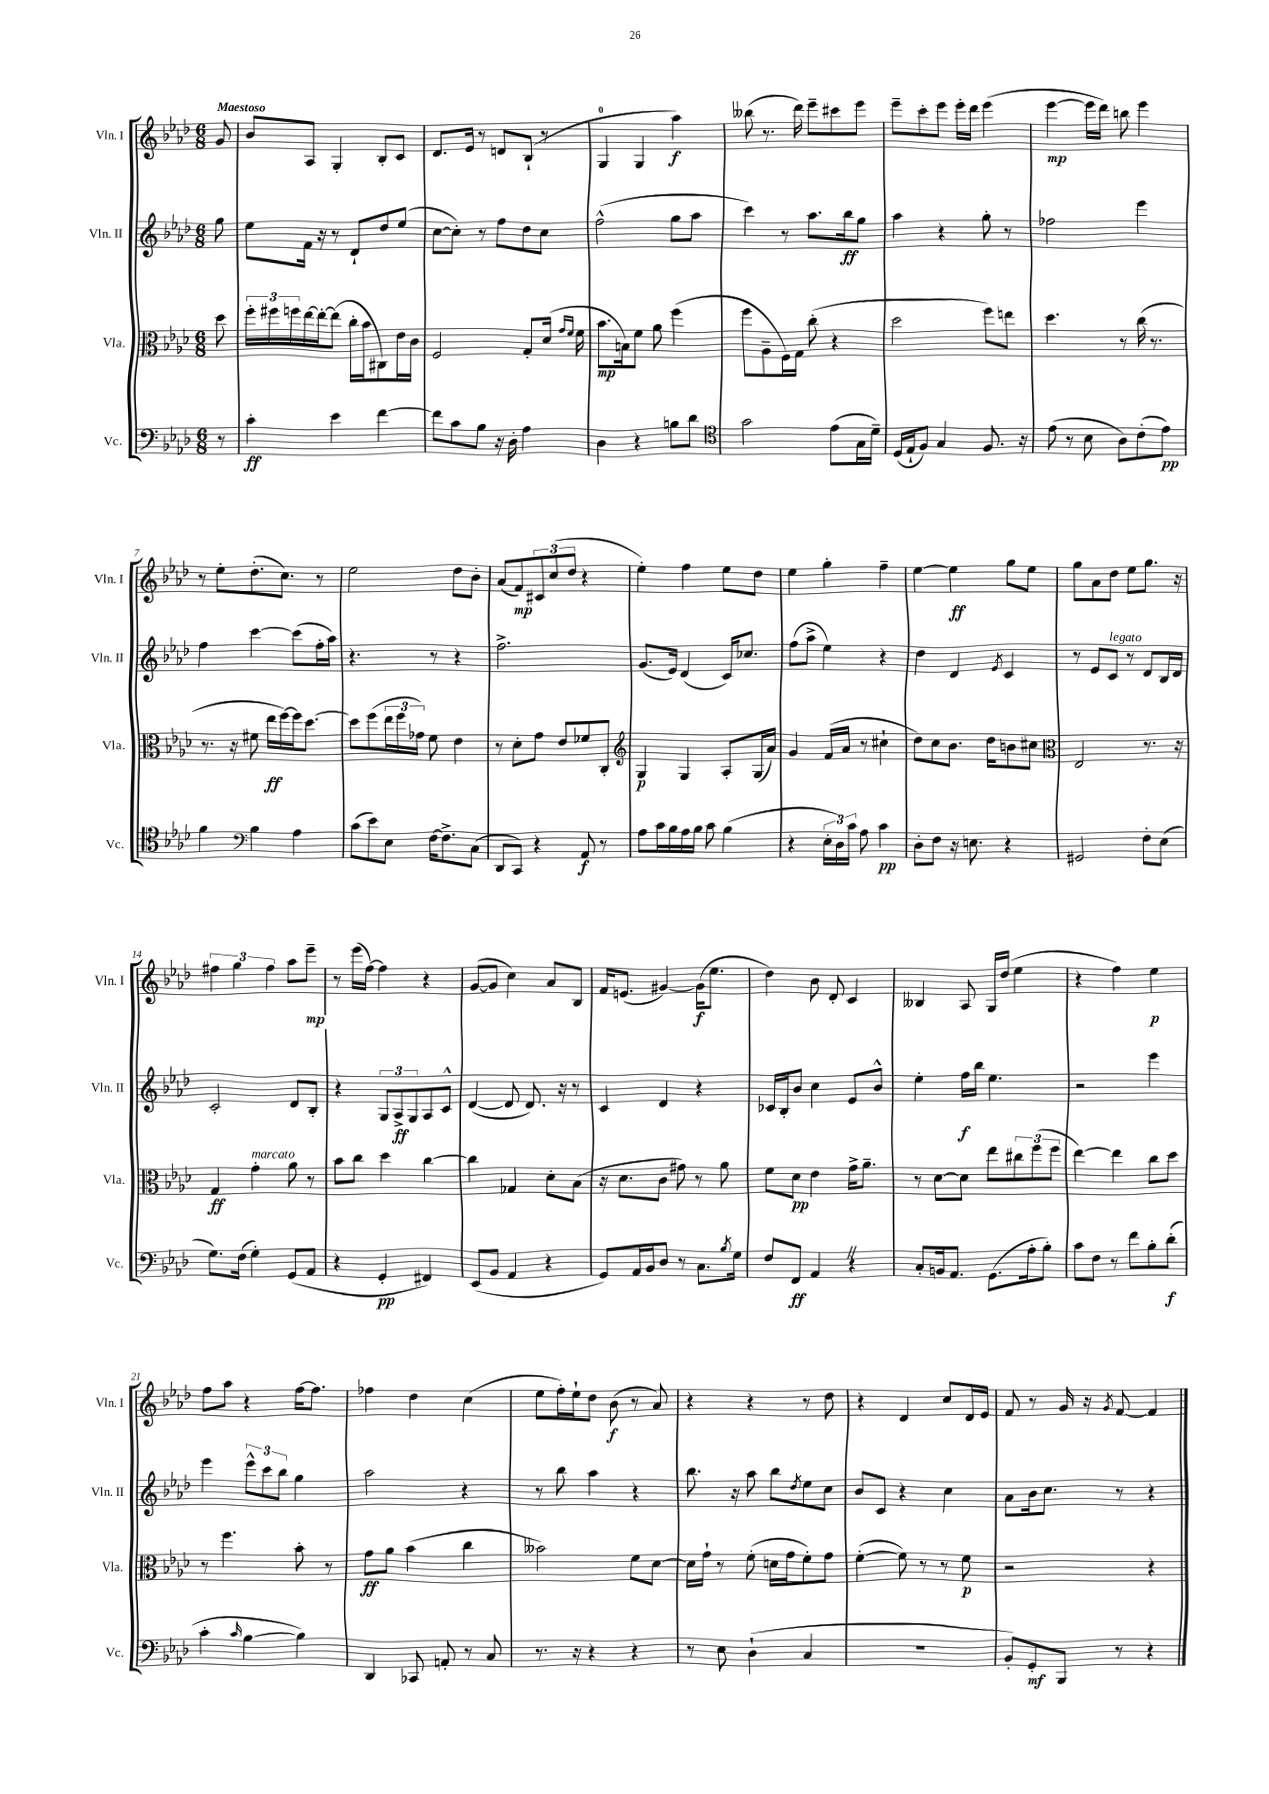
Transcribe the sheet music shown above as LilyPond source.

<<
\new StaffGroup <<
\new Staff = "s0" \with { instrumentName = "Vln. I" shortInstrumentName = "Vln. I" } {
    \clef treble \key aes \major \numericTimeSignature \time 6/8 \partial 8 \tempo "Maestoso"
    g'8 |
    bes'8 aes8 g4-. bes8-. c'8 |
    des'8. ees'16 r8 d'8 bes8-!( r8 |
    g4-0 g4 aes''4\f) |
    beses''8( r8. des'''16) ees'''8-- cis'''8 ees'''8 |
    ees'''8-- c'''8-. ees'''8 ees'''16-. des'''16 ees'''4( |
    ees'''4~\mp ees'''16 des'''16) b''8 ees'''4 |
    r8 ees''8-. des''8.-.( c''8.) r8 |
    ees''2 des''8 bes'8-. |
    aes'8( f'8\mp) \tuplet 3/2 { cis'8 c''8( des''8 } r4 |
    ees''4-.) f''4 ees''8 des''8 |
    ees''4 g''4-. f''4-- |
    ees''4~ ees''4\ff g''8 ees''8 |
    g''8 aes'8 des''8 ees''8 g''8. r16 |
    \tuplet 3/2 { fis''4 g''4 fis''4 } aes''8 ees'''8--\mp |
    r8 ees'''16( f''16~) f''4 r4 |
    g'8~( g'8 c''4) aes'8 bes8 |
    f'16 e'8.( gis'4~) gis'16\f( ees''8. |
    des''4) bes'8 des'8-. c'4 |
    beses4 aes8 g16 des''16( ees''4 |
    r4 f''4) ees''4\p |
    f''8 aes''8 r4 f''16~ f''8. |
    fes''4 des''4 c''4( |
    ees''8 f''16-.) ees''16-! des''8 bes'8\f( r8 aes'8) |
    r4 r4 r8 des''8 |
    r4 des'4 c''8 des'16 ees'16 |
    f'8 r8 g'16 r16 \acciaccatura { g'8 } f'8~ f'4 \bar "|." |
}
\new Staff = "s1" \with { instrumentName = "Vln. II" shortInstrumentName = "Vln. II" } {
    \clef treble \key aes \major \numericTimeSignature \time 6/8 \partial 8
    g''8 |
    ees''8 f'16 r16 r8 des'8-! des''8 ees''8( |
    c''8~ c''8-.) r8 f''8 des''8 c''8 |
    f''2-^( g''8 aes''8 |
    c'''4) r8 aes''8. bes''16\ff g''8 |
    aes''4 r4 g''8-. r8 |
    fes''2 ees'''4 |
    f''4 c'''4~ c'''8( f''16-. aes''16) |
    r4. r8 r4 |
    f''2.-> |
    g'8.( ees'16) des'4( c'16) ces''8. |
    f''8( aes''8-> ees''4) r4 |
    des''4 des'4 \acciaccatura { ees'8 } c'4 |
    r8 ees'8 c'8^\markup { \italic "legato" } r8 des'8 bes16 des'16 |
    c'2-. des'8 bes8-. |
    r4 \tuplet 3/2 { g8 aes8->\ff g8 } aes8 c'8-^ |
    des'4~( des'8 des'8.) r16 r8 |
    c'4 des'4 r4 |
    ces'16 bes16-. bes'8 c''4 ees'8 bes'8-^ |
    ees''4-. f''16\f bes''16 ees''4. |
    r2 ees'''4 |
    ees'''4 \tuplet 3/2 { ees'''8-^ c'''8 bes''8 } g''4 |
    aes''2 r4 |
    r8 bes''8 aes''4 r4 |
    bes''8. r16 aes''8 bes''8 \acciaccatura { des''8 } ees''8 c''8 |
    bes'8 c'8 r4 c''4 |
    aes'8 bes'16 c''8. r8 r4 \bar "|." |
}
\new Staff = "s2" \with { instrumentName = "Vla." shortInstrumentName = "Vla." } {
    \clef alto \key aes \major \numericTimeSignature \time 6/8 \partial 8
    des''8 |
    \tuplet 3/2 { f''16-. fis''16 f''16 } ees''16~ ees''16~-. ees''8( c''16-. bes'16 cis8) ees'16 c'16 |
    f2 g8-. des'16( \grace { g'16 f'16 } f'16 |
    bes'8.\mp b16) f'8 aes'8 f''4( |
    f''8 aes8-- f16) g16 c''8-.( r4 |
    des''2 f''8) e''8 |
    des''4. r8 c''16( r8. |
    r8. r16 fis'8 ees''16\ff f''16~) f''16 des''8.~ |
    des''8 f''8( \tuplet 3/2 { ees''16 f''16 ges'16) } f'8 ees'4 |
    r8 des'8-. g'8 ees'8 fes'8 c8-. |
    \clef treble g4\p g4 aes8-. g16( aes'16) |
    g'4 f'16( aes'16 r8 cis''4-! |
    des''8) c''8 bes'8. des''16 b'8 cis''8 |
    \clef alto ees2 r8. r16 |
    g4\ff g'4-.^\markup { \italic "marcato" } aes'8 r8 |
    bes'8 c''8 des''4 c''4~ |
    c''4 ges4 des'8-. bes8( |
    r16 des'8. c'8 gis'8) r8 aes'8 |
    f'8 des'8\pp ees'4 g'16-> aes'8.-- |
    r8 des'8~ des'8 ees''8 \tuplet 3/2 { cis''8 f''8( f''8 } |
    ees''4~) ees''4 c''8 des''8 |
    r8 f''4. bes'8-. r8 |
    g'8\ff aes'8 bes'4( c''4 |
    beses'2) f'8 des'8~ |
    des'16 g'16-! r8 f'8-.( d'16 g'16 f'8-.) g'8 |
    f'4~-.( f'8) r8 r8 f'8\p |
    r2 r4 \bar "|." |
}
\new Staff = "s3" \with { instrumentName = "Vc." shortInstrumentName = "Vc." } {
    \clef bass \key aes \major \numericTimeSignature \time 6/8 \partial 8
    r8 |
    c'4-.\ff ees'4 f'4~ |
    f'8 c'8 bes8 r16 des16-. aes4 |
    des4 r4 b8 des'8 |
    \clef tenor g'2 ees'8( g16 des'16--) |
    des16( ees16-! f8) g4 f8. r16 |
    ees'8( r8 bes8 aes8) c'8-.( ees'8\pp) |
    f'4 \clef bass bes4 aes4 |
    c'8( ees'8) ees8 f16~ f8.-> c8( |
    des,8 c,8) r4 aes,8\f r8 |
    aes8 c'16 bes16 aes16 bes16 c'8 bes4( |
    r4 \tuplet 3/2 { ees16-. des16) c'16 } aes8 c'4\pp |
    des8-. f8 r16 e8. r4 |
    gis,2 f8-. ees8( |
    g8.) f16( g4-.) g,8( aes,8 |
    r4 g,4-.\pp fis,4) |
    ees,8( bes,8 aes,4 r4 |
    g,8) aes,16 bes,16 des8 r8 c8. \acciaccatura { bes8 } g16 |
    f8 f,8\ff aes,4 \once \override BreathingSign.text = \markup { \musicglyph "scripts.caesura.straight" } \breathe r4 |
    c8-. b,16 aes,8. g,8.( aes16-. bes8-.) |
    c'8 f8 r8 f'8 bes8-. des'8-.\f( |
    c'4-. \grace { c'16 } bes4~ bes4) |
    des,4 ces,8 a,8-. r8 c8 |
    r8. r16 r4 r4 |
    r8 ees8 des4-!( c4 |
    R2. |
    bes,8-.) g,8-.\mf bes,,8 r8 r4 \bar "|." |
}
>>
>>
